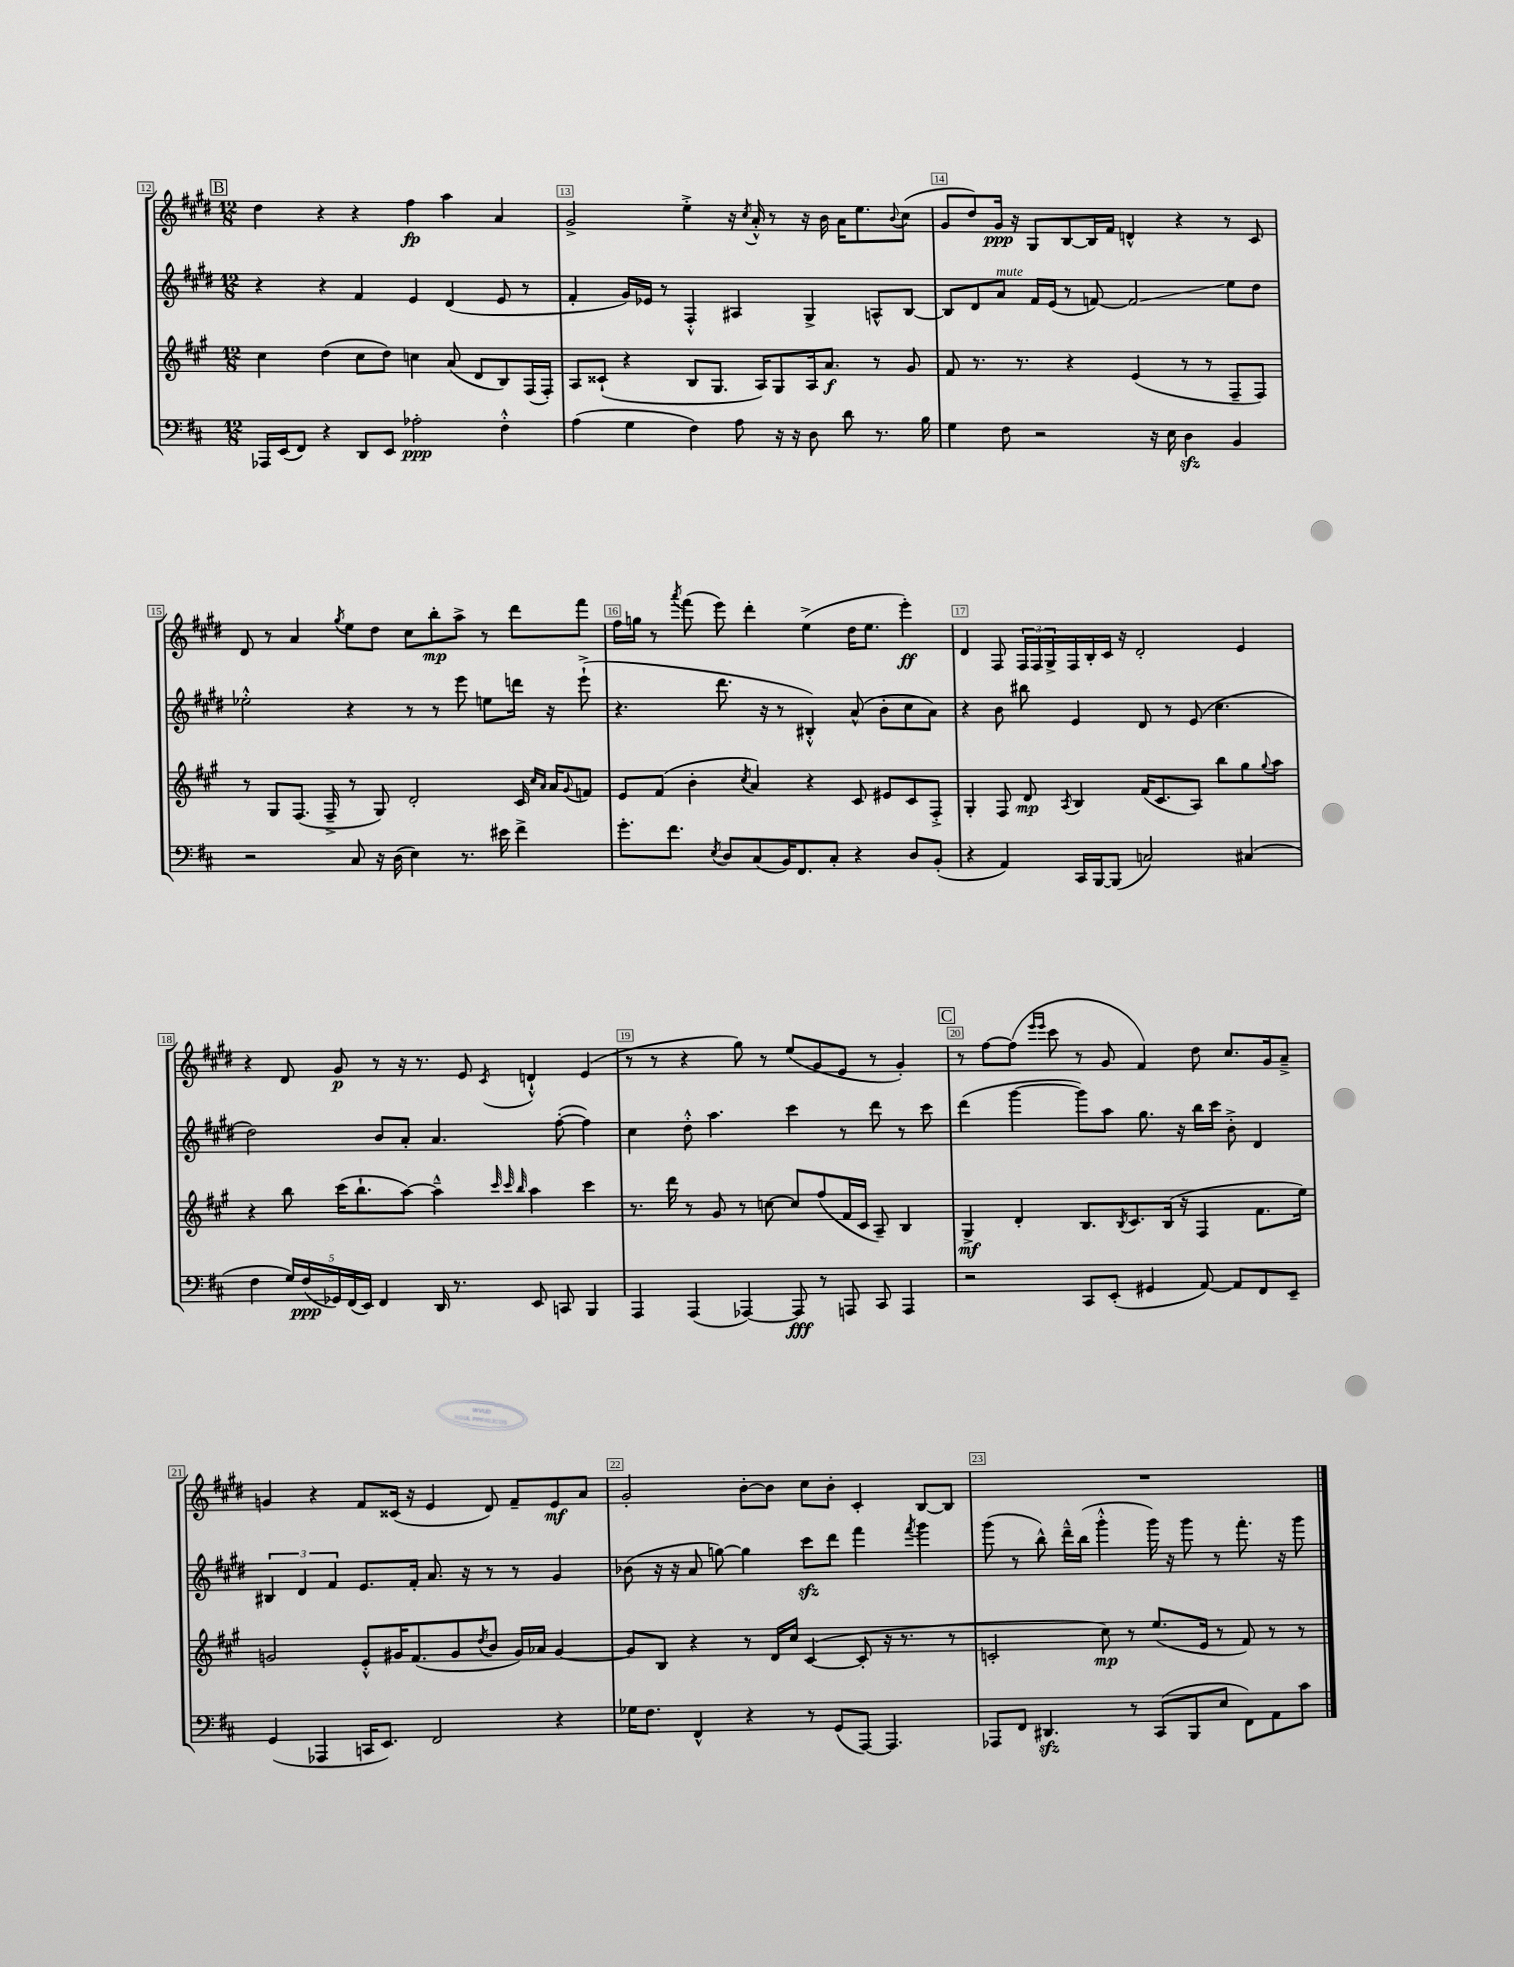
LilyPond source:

<<
\new StaffGroup <<
\new Staff = "s0" {
    \clef treble \key e \major \numericTimeSignature \time 12/8
    \mark \markup { \box "B" } dis''4 r4 r4 fis''4\fp a''4 a'4 |
    gis'2-> e''4-.-> r16 \acciaccatura { cis''8 } a'16-.-^ r8 r16 b'16 a'16 e''8. \appoggiatura { b'8 } cis''8( |
    gis'8 dis''8) gis'16\ppp r16 gis8 b8~ b16 fis'16 d'4-^ r4 r8 cis'8 |
    dis'8 r8 a'4 \acciaccatura { gis''8 } e''8 dis''8 cis''8 b''8-.\mp a''8-> r8 dis'''8 fis'''8 |
    fis''16 g''16 r8 \acciaccatura { a'''8 } fis'''8( e'''8) dis'''4-. e''4->( dis''16 e''8. e'''4-.\ff) |
    dis'4 fis8 \tuplet 3/2 { fis16 fis16 gis16-> } fis16 b16-. cis'16 r16 dis'2-. e'4 |
    r4 dis'8 gis'8\p r8 r16 r8. e'8 \acciaccatura { cis'8 } d'4-!-^ e'4( |
    r8 r8 r4 gis''8) r8 e''8( gis'8 e'8 r8 gis'4-.) |
    \mark \markup { \box "C" } r8 fis''8~ fis''8( \grace { e'''16 e'''16 } cis'''8 r8 gis'8 fis'4) dis''8 cis''8. gis'16 a'8---> |
    g'4 r4 fis'8 cisis'16( r16 e'4 dis'8) fis'8-- e'8\mf a'8 |
    gis'2-. b'8~-. b'8 cis''8 b'8-. cis'4-. b8~ b8 |
    R1. \bar "|." |
}
\new Staff = "s1" {
    \clef treble \key e \major \numericTimeSignature \time 12/8
    \mark \markup { \box "B" } r4 r4 fis'4 e'4 dis'4( e'8 r8 |
    fis'4-. gis'16) ees'16 r8 fis4-.-^ ais4 gis4-> a8-^ b8~ |
    b8 dis'8 a'8^\markup { \italic "mute" } fis'16 e'16( r8 f'8~) f'2\glissando e''8 dis''8 |
    ees''2-.-^ r4 r8 r8 e'''8 e''8 d'''16 r16 e'''8-!->( |
    r4. dis'''8. r16 r8 bis4-.-^) a'8-^( b'8-. cis''8 a'8) |
    r4 b'8 bis''8 e'4 dis'8 r8 e'8( cis''4. |
    dis''2) b'8 a'8-. a'4. fis''8~-.( fis''4) |
    cis''4 dis''8-.-^ a''4. cis'''4 r8 dis'''8 r8 cis'''8 |
    \mark \markup { \box "C" } dis'''4( gis'''4~ gis'''8) a''8 gis''8. r16 b''16 cis'''16 b'8-.-> dis'4 |
    \tuplet 3/2 { bis4 dis'4 fis'4 } e'8. fis'16-. a'8. r16 r8 r8 gis'4 |
    bes'8( r16 r16 a'8 g''8~) g''4 cis'''8\sfz dis'''8 fis'''4 \acciaccatura { fis'''8 } gis'''4 |
    gis'''8( r8 b''8-^) dis'''16---^ b''16( gis'''4-.-^ gis'''16) r16 gis'''8 r8 fis'''8.-. r16 gis'''8 \bar "|." |
}
\new Staff = "s2" {
    \clef treble \key a \major \numericTimeSignature \time 12/8
    \mark \markup { \box "B" } cis''4 d''4( cis''8 d''8) c''4 a'8( d'8 b8) fis16( fis16-.) |
    a8 cisis'8-!( r4 b8 gis8. a16) gis8 a16 a'8.\f r8 gis'8 |
    fis'8 r8. r8. r4 e'4( r8 r8 fis8-- fis8) |
    r8 gis8 fis8.( fis16---> r8 gis8) d'2-. cis'16 \grace { cis''16 a'16 } a'16 \appoggiatura { gis'8 } f'8 |
    e'8 fis'8( b'4-. \acciaccatura { cis''8 } a'4) r4 cis'8 eis'8 cis'8 fis8-.-> |
    gis4-. fis8 d'8\mp \acciaccatura { a8 } b4 fis'16( cis'8. a8) b''8 gis''8 \appoggiatura { gis''8 } a''8 |
    r4 b''8 cis'''16( b''8.-! a''8~) a''4---^ \grace { cis'''32 cis'''32 b''32 } a''4 cis'''4 |
    r8. d'''16 r8 gis'8 r8 c''8~ c''8 fis''8( fis'16 cis'16 a8--) b4 |
    \mark \markup { \box "C" } gis4->\mf d'4-. b8. \acciaccatura { b8 } cis'8. b16( r16 fis4 fis'8. e''16) |
    g'2 e'8-.-^ gis'16 fis'8.( gis'8 \acciaccatura { d''8 } b'8 gis'16) aes'16 gis'4~ |
    gis'8 b8 r4 r8 d'16 cis''16 cis'4~( cis'8-. r16 r8. r8 |
    c'2-. cis''8\mp) r8 e''8.( e'16 r8 fis'8) r8 r8 \bar "|." |
}
\new Staff = "s3" {
    \clef bass \key d \major \numericTimeSignature \time 12/8
    \mark \markup { \box "B" } aes,,16 e,16( fis,8) r4 d,8 e,8 aes2-.\ppp fis4-.-^ |
    a4( g4 fis4) a8 r16 r16 d8 d'8 r8. b16 |
    g4 fis8 r2 r16 e16 d4\sfz b,4 |
    r2 cis8 r16 d16( e4) r8. eis'16 fis'4-> |
    g'8.-. fis'8. \acciaccatura { e8 } d8 cis8( b,16) fis,8. cis8-. r4 d8 b,8-.( |
    r4 a,4) cis,16 b,,16~ b,,8( c2) cis4( |
    fis4 \tuplet 5/4 { g16) fis16\ppp( ges,16) fis,16( e,16) } fis,4 d,16 r8. e,8 c,8 b,,4 |
    a,,4 a,,4( aes,,4~) aes,,8\fff r8 a,,8 cis,8 a,,4 |
    \mark \markup { \box "C" } r2 cis,8 e,8-.( gis,4 a,8~) a,8 fis,8 e,8-- |
    g,4( aes,,4 c,16 e,8.) fis,2 r4 |
    ges16 fis8. fis,4-^ r4 r8 g,8( a,,8~) a,,4. |
    aes,,8 fis,8 dis,4.\sfz r8 cis,8( b,,8 e8 fis,8) a,8 cis'8 \bar "|." |
}
>>
>>
\layout { \context { \Score currentBarNumber = #12 \override BarNumber.break-visibility = ##(#f #t #t) barNumberVisibility = #all-bar-numbers-visible \override BarNumber.stencil = #(make-stencil-boxer 0.1 0.3 ly:text-interface::print) } }
